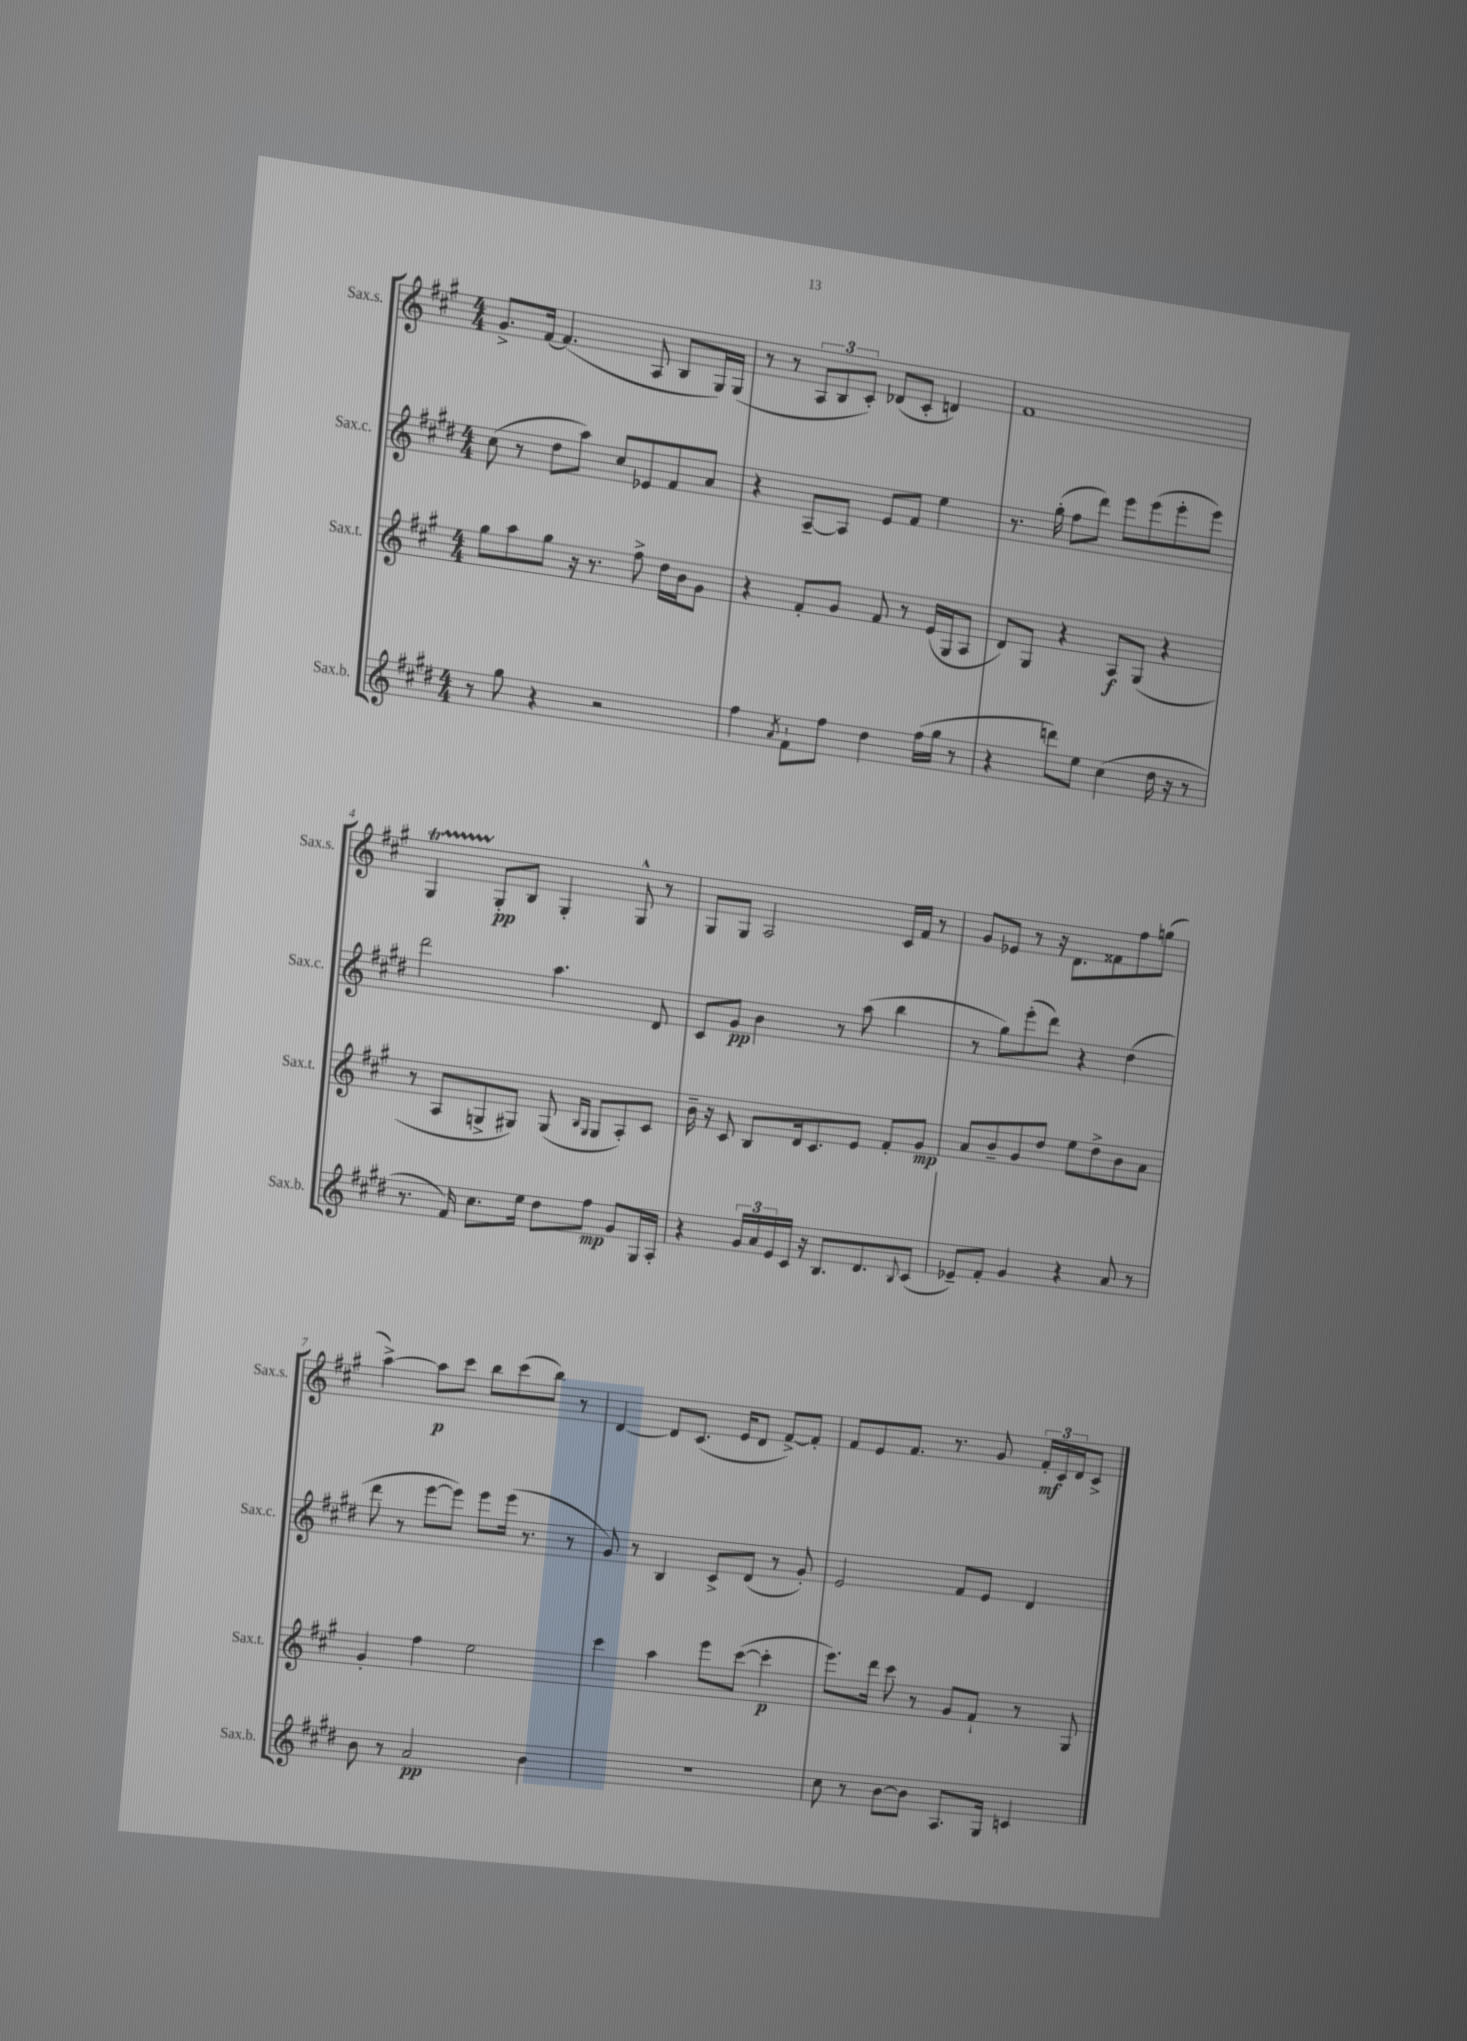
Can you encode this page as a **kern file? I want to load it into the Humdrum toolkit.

**kern	**dynam	**kern	**dynam	**kern	**dynam	**kern	**dynam
*part4	*part4	*part3	*part3	*part2	*part2	*part1	*part1
*staff4	*staff4	*staff3	*staff3	*staff2	*staff2	*staff1	*staff1
*I"Sax.b.	*	*I"Sax.t.	*	*I"Sax.c.	*	*I"Sax.s.	*
*I'Sax.b.	*	*I'Sax.t.	*	*I'Sax.c.	*	*I'Sax.s.	*
*clefG2	*	*clefG2	*	*clefG2	*	*clefG2	*
*k[f#c#g#d#]	*	*k[f#c#g#]	*	*k[f#c#g#d#]	*	*k[f#c#g#]	*
*M4/4	*	*M4/4	*	*M4/4	*	*M4/4	*
=1	=1	=1	=1	=1	=1	=1	=1
8r	.	8gg#\L	.	(8cc#\	.	8.g#^/L	.
8gg#\	.	8aa\	.	8r	.	.	.
.	.	.	.	.	.	[16f#/Jk	.
4r	.	8gg#\J	.	8dd#\L	.	(4.f#/]	.
.	.	16r	.	8aa\J)	.	.	.
.	.	8.r	.	.	.	.	.
2r	.	.	.	8cc#/L	.	.	.
.	.	8ff#^\	.	8e-X/	.	8A/	.
.	.	16dd\LL	.	8f#/	.	8B/L	.
.	.	16b\J	.	.	.	.	.
.	.	8g#\J	.	8a/J	.	16G#/L)	.
.	.	.	.	.	.	(16G#/JJ	.
=2	=2	=2	=2	=2	=2	=2	=2
4ff#\	.	4r	.	4r	.	8r	.
.	.	.	.	.	.	8r	.
8qa/	.	.	.	.	.	.	.
8f#`\L	.	8f#'/L	.	[8A~/L	.	12A/L	.
.	.	.	.	.	.	12B/	.
8ff#\J	.	8g#/J	.	8A/J]	.	.	.
.	.	.	.	.	.	12c#'/J)	.
4dd#\	.	8f#/	.	8e/L	.	(8d-X/L	.
.	.	8r	.	8f#/J	.	8c#'/J	.
(16ff#\LL	.	(16e/LL	.	4ee\	.	4dn/)	.
16gg#\JJ	.	16G#/J	.	.	.	.	.
8r	.	8A/J	.	.	.	.	.
=3	=3	=3	=3	=3	=3	=3	=3
4r	.	8d/L)	.	8.r	.	1f#	.
.	.	8G#/J	.	.	.	.	.
.	.	.	.	(16gg#'\	.	.	.
8dddn\L)	.	4r	.	8ff#\L	.	.	.
8ee\J	.	.	.	8ddd#\J)	.	.	.
(4cc#\	.	8A/L	f	8eee\L	.	.	.
.	.	(8G#/J	.	(8eee\	.	.	.
16dd#\	.	4r	.	8eee'\	.	.	.
16r	.	.	.	.	.	.	.
8r	.	.	.	8eee\J)	.	.	.
!!LO:LB:g=z
=4	=4	=4	=4	=4	=4	=4	=4
8.r	.	8r	.	2ddd#\	.	4G#t/	.
.	.	8A/L	.	.	.	.	.
16f#/)	.	.	.	.	.	.	.
8.cc#\L	.	8Gn^/	.	.	.	8G#'/L	pp
.	.	8G#X/J)	.	.	.	8B/J	.
16ee\Jk	.	.	.	.	.	.	.
8dd#\L	.	(8G#/	.	4.aa\	.	4G#'/	.
.	.	16qqB/LL	.	.	.	.	.
.	.	16qqG#/JJ	.	.	.	.	.
8ff#\J	mp	8G#/L	.	.	.	.	.
8g#/L	.	8A'/)	.	.	.	8G#^^/	.
16G#/L	.	8c#/J	.	8d#/	.	8r	.
16A'/JJ	.	.	.	.	.	.	.
=5	=5	=5	=5	=5	=5	=5	=5
4r	.	16b~\	.	8c#/L	.	8G#/L	.
.	.	16r	.	.	.	.	.
.	.	8c#/	.	8g#/J	pp	8G#/J	.
24g#/LL	.	8B/L	.	4b\	.	2A/	.
24a/	.	.	.	.	.	.	.
24e/	.	.	.	.	.	.	.
16c#/JJ	.	16d/k	.	.	.	.	.
16r	.	8.c#/	.	.	.	.	.
8.B/L	.	.	.	8r	.	.	.
.	.	8e/J	.	(8aa\	.	.	.
8.d#/	.	.	.	.	.	.	.
.	.	8f#'/L	.	4bb\	.	16c#/LL	.
.	.	.	.	.	.	16f#/JJ	.
8qqB/	.	.	.	.	.	.	.
(8c#/J	.	8g#/J	mp	.	.	8r	.
=6	=6	=6	=6	=6	=6	=6	=6
8e-X~/L)	.	8a/L	.	8r	.	8g#/L	.
8f#'/J	.	8b~/	.	8gg#\L)	.	8e-X/J	.
4g#/	.	8g#/	.	(8eee'\	.	8r	.
.	.	8dd/J	.	8ddd#\J)	.	16r	.
.	.	.	.	.	.	8.d\L	.
4r	.	8ee\L	.	4r	.	.	.
.	.	8dd^\	.	.	.	8f##X\	.
8a/	.	8b\	.	(4dd#\	.	8ff#\	.
8r	.	8a\J	.	.	.	(8ggn\J	.
!!LO:LB:g=z
=7	=7	=7	=7	=7	=7	=7	=7
8b\	.	4g#'/	.	8ddd#\	.	[4aa^\)	.
8r	.	.	.	8r	.	.	.
2a/	pp	4ff#\	.	[8eee\L	.	8aa\L]	p
.	.	.	.	8eee\J])	.	8ccc#\J	.
.	.	2ee\	.	8eee\L	.	8bb\L	.
.	.	.	.	(16eee\Jk	.	(8ccc#\	.
.	.	.	.	8.r	.	.	.
4b\	.	.	.	.	.	8bb\J)	.
.	.	.	.	8r	.	8r	.
=8	=8	=8	=8	=8	=8	=8	=8
1r	.	4ccc#\	.	8g#/)	.	[4d/	.
.	.	.	.	8r	.	.	.
.	.	4aa\	.	4B/	.	8d/L]	.
.	.	.	.	.	.	(8.c#/J	.
.	.	8eee\L	.	8c#^/L	.	.	.
.	.	.	.	.	.	16e/KL	.
.	.	([8ccc#\J	.	(8d#/J	.	8d/J	.
.	.	4ccc#'\]	p	8r	.	[8f#^/L)	.
.	.	.	.	8g#'/)	.	8f#'/J]	.
=9	=9	=9	=9	=9	=9	=9	=9
8cc#\	.	8.eee\L)	.	2e/	.	8f#/L	.
8r	.	.	.	.	.	8e/	.
.	.	16ddd\Jk	.	.	.	.	.
[8b\L	.	8ccc#\	.	.	.	8.f#/J	.
8b\J]	.	8r	.	.	.	.	.
.	.	.	.	.	.	8.r	.
8.A/L	.	8g#/L	.	8f#/L	.	.	.
.	.	8f#`/J	.	8e/J	.	8g#/	.
16G#/Jk	.	.	.	.	.	.	.
4cn/	.	8r	.	4d#/	.	24f#'/LL	mf
.	.	.	.	.	.	24c#/	.
.	.	.	.	.	.	24d/J	.
.	.	8G#/	.	.	.	8c#^/J	.
==	==	==	==	==	==	==	==
*-	*-	*-	*-	*-	*-	*-	*-
